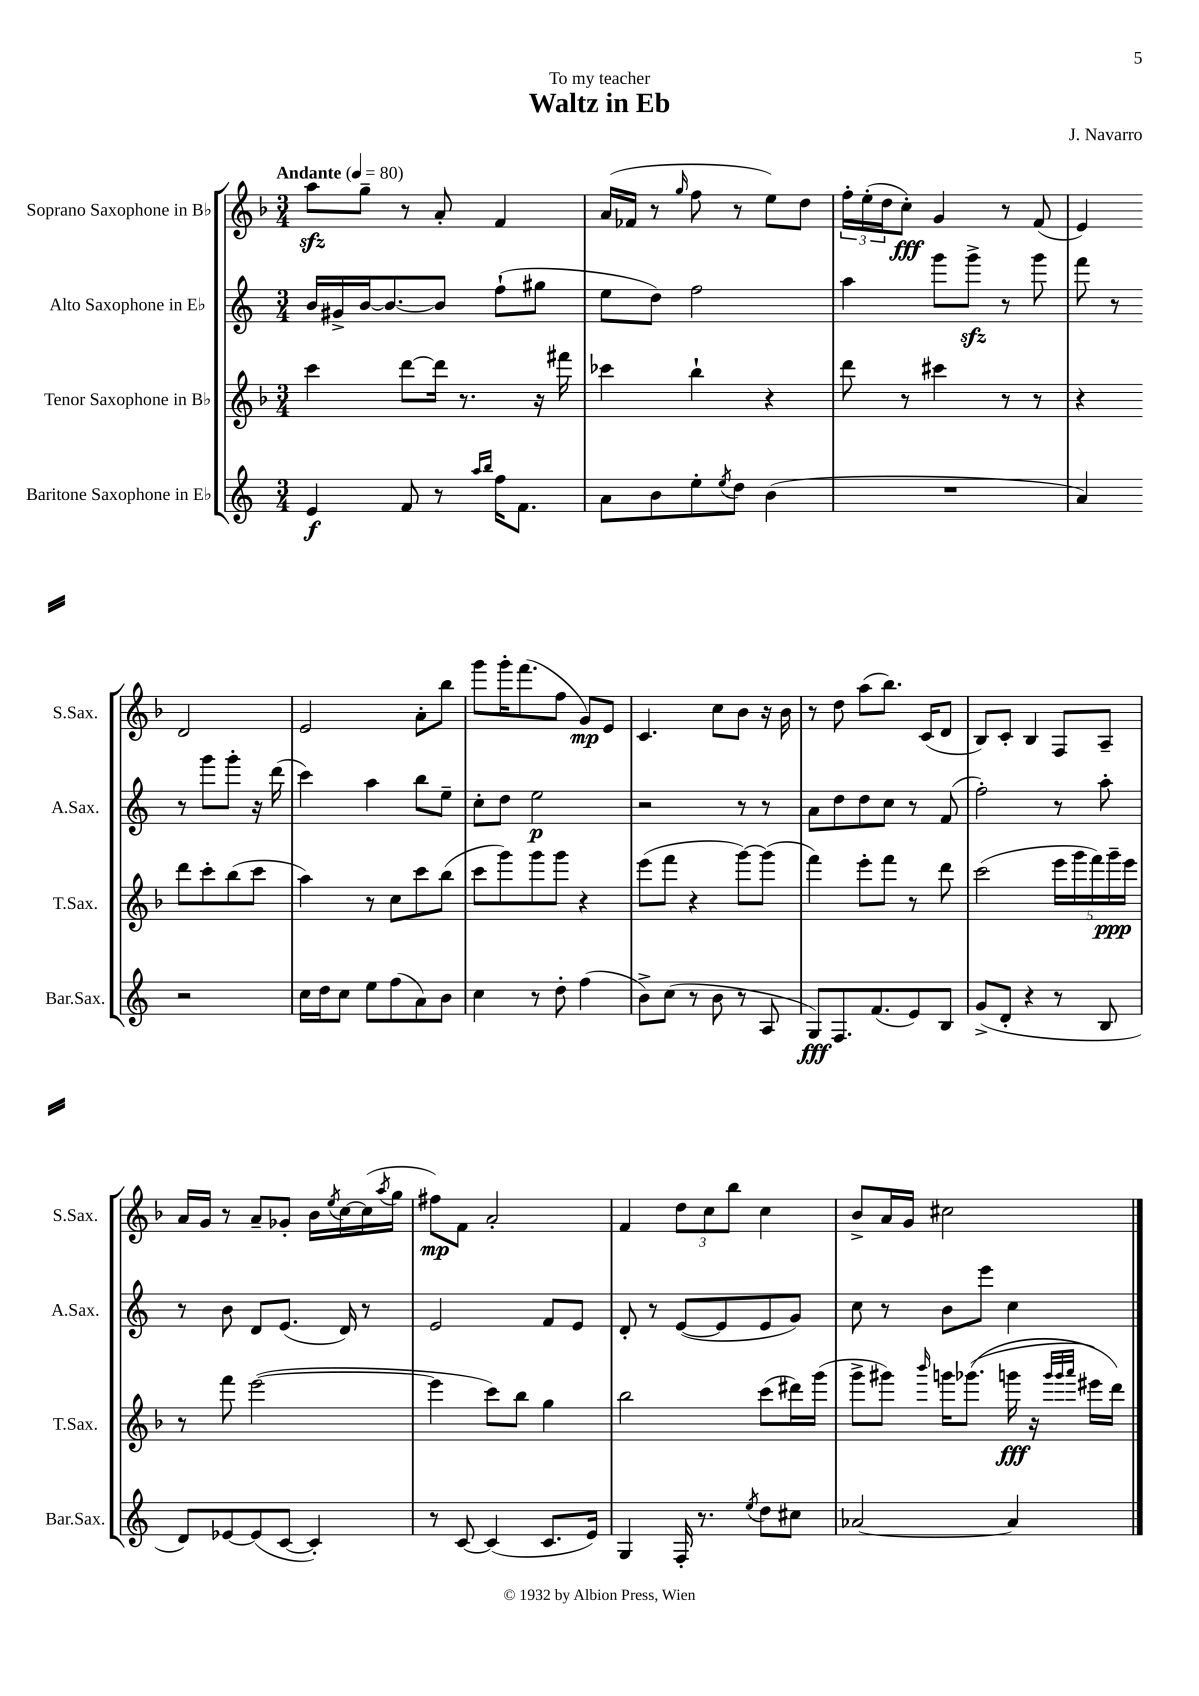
\header { title = "Waltz in Eb" composer = "J. Navarro" dedication = "To my teacher" }
<<
\new StaffGroup <<
\new Staff = "s0" \with { instrumentName = "Soprano Saxophone in Bb" shortInstrumentName = "S.Sax." } {
    \clef treble \key f \major \numericTimeSignature \time 3/4 \tempo "Andante" 4 = 80
    a''8\sfz g''8-- r8 a'8-. f'4 |
    a'16( fes'16 r8 \grace { g''16 } f''8 r8 e''8) d''8 |
    \tuplet 3/2 { f''16-. e''16-.( d''16 } c''8-.\fff) g'4 r8 f'8( |
    e'4) d'2 |
    e'2 a'8-. bes''8 |
    g'''8 g'''16-. f'''8.( f''8 g'8\mp) e'8 |
    c'4. c''8 bes'8 r16 bes'16 |
    r8 d''8 a''8( bes''8.) c'16( d'8 |
    bes8) c'8-. bes4 f8 a8-- |
    a'16 g'16 r8 a'8-- ges'8-. bes'16 \acciaccatura { e''8 } c''16~ c''16( \acciaccatura { a''8 } g''16 |
    fis''8\mp) f'8 a'2-. |
    f'4 \tuplet 3/2 { d''8 c''8 bes''8 } c''4 |
    bes'8-> a'16 g'16 cis''2 \bar "|." |
}
\new Staff = "s1" \with { instrumentName = "Alto Saxophone in Eb" shortInstrumentName = "A.Sax." } {
    \clef treble \key c \major \numericTimeSignature \time 3/4
    b'16 gis'16-> b'16~ b'8.~ b'8 f''8-!( gis''8 |
    e''8 d''8) f''2 |
    a''4 g'''8 g'''8->\sfz r8 g'''8 |
    f'''8 r8 r8 g'''8 g'''8-. r16 d'''16( |
    c'''4) a''4 b''8 e''8-- |
    c''8-. d''8 e''2\p |
    r2 r8 r8 |
    a'8 d''8 d''8 c''8 r8 f'8( |
    f''2-.) r8 a''8-. |
    r8 b'8 d'8 e'8.( d'16) r8 |
    e'2 f'8 e'8 |
    d'8-. r8 e'8~( e'8 e'8 g'8) |
    c''8 r8 b'8 e'''8 c''4 \bar "|." |
}
\new Staff = "s2" \with { instrumentName = "Tenor Saxophone in Bb" shortInstrumentName = "T.Sax." } {
    \clef treble \key f \major \numericTimeSignature \time 3/4
    c'''4 d'''8~ d'''16 r8. r16 fis'''16 |
    ces'''4 bes''4-! r4 |
    d'''8 r8 cis'''4 r8 r8 |
    r4 d'''8 c'''8-. bes''8( c'''8 |
    a''4) r8 c''8 c'''8 bes''8( |
    c'''8 g'''8) g'''8 g'''8 r4 |
    e'''8( f'''8 r4 g'''8~) g'''8( |
    f'''4) e'''8-. f'''8 r8 d'''8 |
    c'''2( \tuplet 5/4 { e'''16 g'''16 f'''16) g'''16--\ppp e'''16 } |
    r8 f'''8 e'''2~( |
    e'''4 c'''8) bes''8 g''4 |
    bes''2 c'''8( dis'''16) g'''16( |
    g'''8-> gis'''8) \grace { bes'''16 } g'''16 ges'''8.(\( g'''16\fff r16 \grace { g'''32 g'''32 a'''32 } eis'''16) d'''16\) \bar "|." |
}
\new Staff = "s3" \with { instrumentName = "Baritone Saxophone in Eb" shortInstrumentName = "Bar.Sax." } {
    \clef treble \key c \major \numericTimeSignature \time 3/4
    e'4\f f'8 r8 \grace { a''16 b''16 } f''16 f'8. |
    a'8 b'8 e''8-. \acciaccatura { e''8 } d''8 b'4( |
    R2. |
    a'4) r2 |
    c''16 d''16 c''8 e''8 f''8( a'8) b'8 |
    c''4 r8 d''8-. f''4( |
    b'8->) c''8( r8 b'8 r8 a8 |
    g8\fff) f8. f'8.( e'8) b8 |
    g'8->( d'8-. r4 r8 b8 |
    d'8) ees'8~ ees'8( c'8~ c'4-.) |
    r8 c'8~ c'4( c'8. e'16) |
    g4 f16-. r8. \acciaccatura { e''8 } d''8 cis''8 |
    aes'2~ aes'4 \bar "|." |
}
>>
>>
\layout { \context { \Score \remove "Bar_number_engraver" } }
